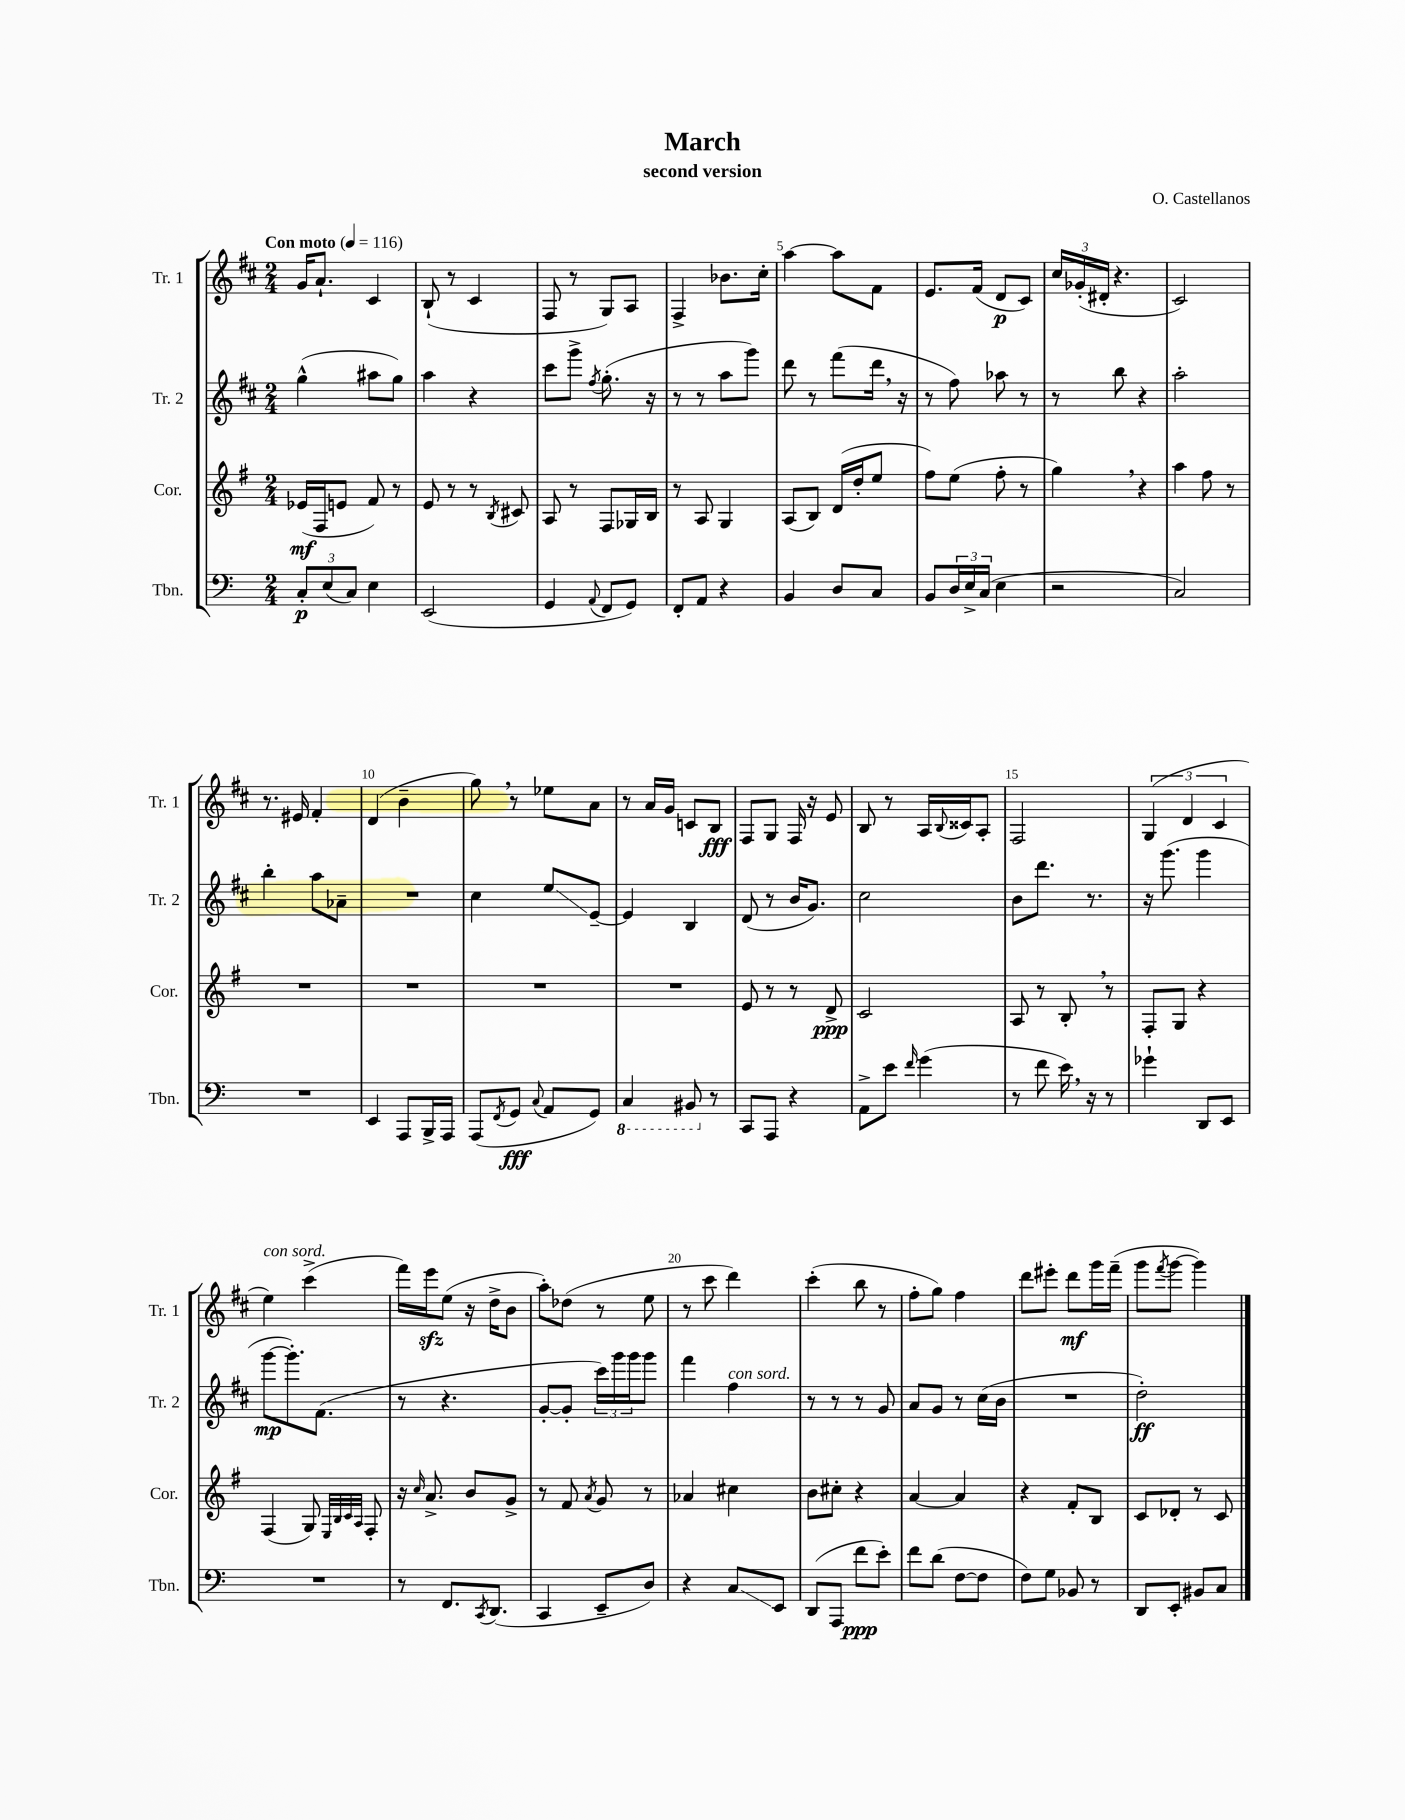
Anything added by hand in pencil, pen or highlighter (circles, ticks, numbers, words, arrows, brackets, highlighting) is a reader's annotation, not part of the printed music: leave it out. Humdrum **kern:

**kern	**kern	**kern	**kern
*staff4	*staff3	*staff2	*staff1
*clefF4	*clefG2	*clefG2	*clefG2
*k[]	*k[f#]	*k[f#c#]	*k[f#c#]
*M2/4	*M2/4	*M2/4	*M2/4
*MM116	*MM116	*MM116	*MM116
12C'	(16e-	(4gg^^	16g
.	16F#	.	8.a`
(12E	.	.	.
.	8e	.	.
12C)	.	.	.
4E	8f#)	8aa#	4c#
.	8r	8gg)	.
=	=	=	=
(2EE	8e	4aa	(8B`
.	8r	.	8r
.	8r	4r	4c#
.	8qB	.	.
.	8c#	.	.
=	=	=	=
4GG	8A	8ccc#	8F#
.	8r	8ggg^	8r
8qqAA	.	8qff#	.
8FF	8F#	(8.gg'	8G)
8GG)	16G-	.	8A
.	16B	16r	.
=	=	=	=
8FF'	8r	8r	4F#^
8AA	8A	8r	.
4r	4G	8aa	8.b-
.	.	8ggg)	.
.	.	.	16cc#'
=	=	=	=
4BB	(8A	8ddd	[4aa
.	8B)	8r	.
8D	(16d	(8fff#	8aa]
.	16dd'	.	.
8C	8ee	16ddd	8f#
.	.	16r	.
=	=	=	=
8BB	8ff#)	8r	8.e
24D	(8ee	8ff#)	.
24E^	.	.	.
.	.	.	(16f#
(24C	.	.	.
4E	8ff#'	8aa-	8d
.	8r	8r	8c#)
=	=	=	=
2r	4gg)	8r	24cc#
.	.	.	(24g-'
.	.	.	24d#'
.	.	8bb	4.r
.	4r	4r	.
=	=	=	=
2C)	4aa	2aa'	2c#)
.	8ff#	.	.
.	8r	.	.
=	=	=	=
2r	2r	4bb'	8.r
.	.	.	16e#
.	.	8aa	4f#'
.	.	8a-~	.
=	=	=	=
4EE	2r	2r	(4d
8AAA	.	.	4b~
16BBB^	.	.	.
16AAA	.	.	.
=	=	=	=
(8AAA	2r	4cc#	8gg)
8qFF	.	.	.
8GG	.	.	8r
8qqC	.	.	.
8AA	.	8ee	8ee-
8GG)	.	[8e~	8a
=	=	=	=
4CC	2r	4e]	8r
.	.	.	16a
.	.	.	16g
8BBB#	.	4B	8c
8r	.	.	8B
=	=	=	=
8CC	8e	(8d	8F#
8AAA	8r	8r	8G
4r	8r	16b	16F#
.	.	8.g)	16r
.	8d^	.	8e
=	=	=	=
8AA^	2c	2cc#	8B
8e	.	.	8r
16qqf	.	.	.
(4g	.	.	16A
.	.	.	8qqB
.	.	.	16c##
.	.	.	8A'
=	=	=	=
8r	8A	8b	2F#
8f	8r	8.ddd	.
16e)	8B'	.	.
16r	.	8.r	.
8r	8r	.	.
=	=	=	=
4g-`	8F#'	16r	(6G
.	.	(8.ggg	.
.	8G	.	.
.	.	.	6d
8DD	4r	4ggg	.
.	.	.	6c#
8EE	.	.	.
=	=	=	=
2r	(4F#	[8ggg	4ee)
.	.	8.ggg'])	.
.	8G)	.	(4ccc#^
.	.	(8.f#	.
.	32qqE	.	.
.	32qqB	.	.
.	32qqc	.	.
.	32qqA	.	.
.	8F#'	.	.
=	=	=	=
8r	16r	8r	16fff#)
.	16qqcc	.	.
.	8.a^	.	16eee
8.FF	.	4.r	(8ee
.	8b	.	16r
8qCC	.	.	.
(8.DD	.	.	16dd^
.	8g^	.	8b
=	=	=	=
4CC	8r	[8g'	8aa')
.	8f#	8g']	(8dd-
.	8qa	.	.
8EE~	8g	24ccc#)	8r
.	.	24ggg	.
.	.	24ggg	.
8D)	8r	8ggg	8ee
=	=	=	=
4r	4a-	4fff#	8r
.	.	.	8ccc#
8C	4cc#	4ff#	4ddd)
8EE	.	.	.
=	=	=	=
(8DD	8b	8r	(4ccc#'
8AAA	8cc#'	8r	.
8f	4r	8r	8bb
8e')	.	8g	8r
=	=	=	=
8f	[4a	8a	8ff#'
(8d	.	8g	8gg)
[8F	4a]	8r	4ff#
8F]	.	(16cc#	.
.	.	16b	.
=	=	=	=
8F)	4r	2r	8ddd
8G	.	.	8eee#'
8BB-	8f#'	.	8ddd
8r	8B	.	16ggg
.	.	.	(16fff#~
=	=	=	=
8DD	8c	2dd')	8ggg
.	.	.	8qfff#
8EE'	8d-'	.	[8ggg
8BB#	8r	.	4ggg])
8C	8c	.	.
==	==	==	==
*-	*-	*-	*-
